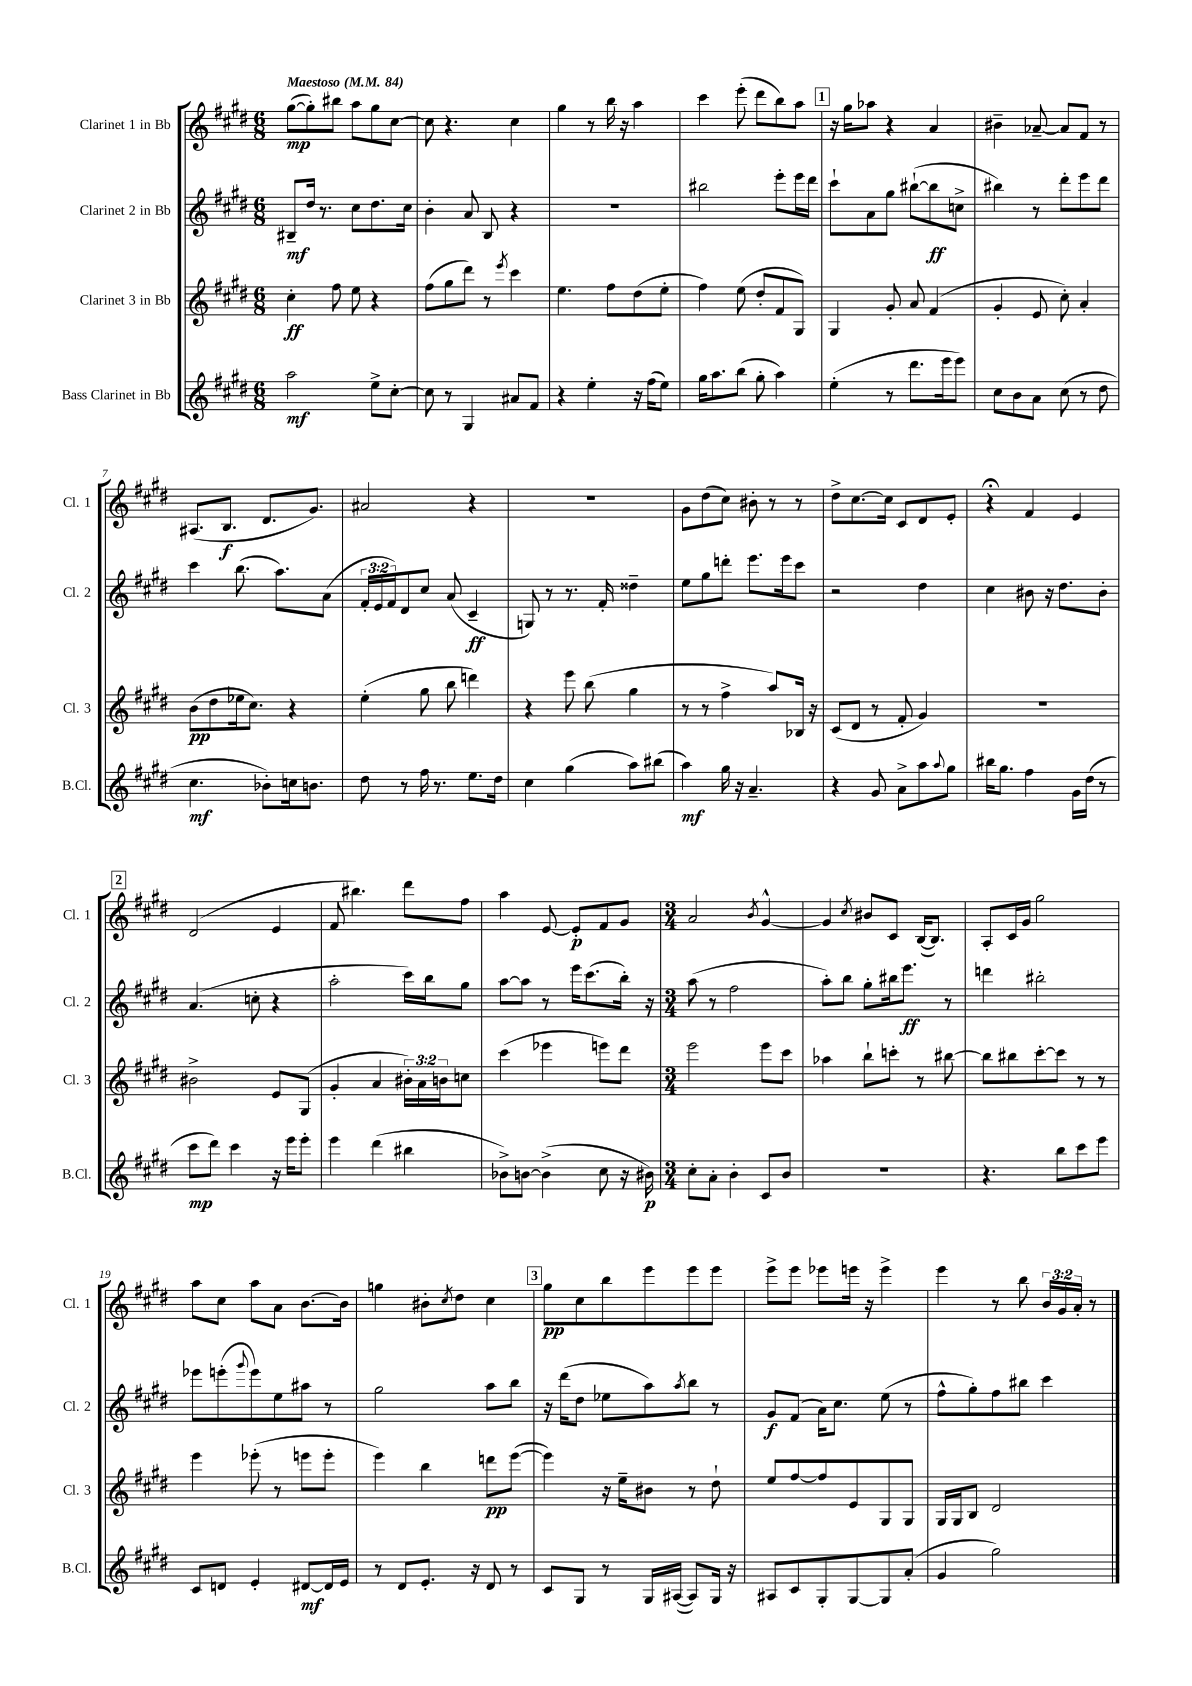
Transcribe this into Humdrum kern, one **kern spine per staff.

**kern	**dynam	**kern	**dynam	**kern	**dynam	**kern	**dynam
*part4	*part4	*part3	*part3	*part2	*part2	*part1	*part1
*staff4	*staff4	*staff3	*staff3	*staff2	*staff2	*staff1	*staff1
*I"Bass Clarinet in Bb	*	*I"Clarinet 3 in Bb	*	*I"Clarinet 2 in Bb	*	*I"Clarinet 1 in Bb	*
*I'B.Cl.	*	*I'Cl. 3	*	*I'Cl. 2	*	*I'Cl. 1	*
*clefG2	*	*clefG2	*	*clefG2	*	*clefG2	*
*k[f#c#g#d#]	*	*k[f#c#g#d#]	*	*k[f#c#g#d#]	*	*k[f#c#g#d#]	*
*M6/8	*	*M6/8	*	*M6/8	*	*M6/8	*
*MM84	*	*MM84	*	*MM84	*	*MM84	*
=1	=1	=1	=1	=1	=1	=1	=1
!	!	!	!	!	!	!LO:TX:a:B:t=Maestoso	!
2aa\	mf	4cc#'\	ff	8B#X~/L	mf	([8gg#\L	mp
.	.	.	.	16dd#/Jk	.	8gg#'\])	.
.	.	.	.	8.r	.	.	.
.	.	8ff#\	.	.	.	8bb#X\J	.
.	.	8ee\	.	8cc#\L	.	8aa\L	.
8ee^\L	.	4r	.	8.dd#\	.	8gg#\	.
[8cc#'\J	.	.	.	.	.	[8cc#\J	.
.	.	.	.	16cc#\Jk	.	.	.
=2	=2	=2	=2	=2	=2	=2	=2
8cc#\]	.	(8ff#\L	.	4b'\	.	8cc#\]	.
8r	.	8gg#\	.	.	.	4.r	.
4G#/	.	8ddd#\J)	.	8a/	.	.	.
.	.	8r	.	8B/	.	.	.
.	.	8qeee/	.	.	.	.	.
8a#X/L	.	4ccc#\	.	4r	.	4cc#\	.
8f#/J	.	.	.	.	.	.	.
=3	=3	=3	=3	=3	=3	=3	=3
4r	.	4.ee\	.	2.r	.	4gg#\	.
4ee'\	.	.	.	.	.	8r	.
.	.	8ff#\L	.	.	.	16bb\	.
.	.	.	.	.	.	16r	.
16r	.	(8dd#\	.	.	.	4aa\	.
(16ff#\KL	.	.	.	.	.	.	.
8ee\J)	.	8ee'\J	.	.	.	.	.
=4	=4	=4	=4	=4	=4	=4	=4
16gg#\KL	.	4ff#\)	.	2bb#X\	.	4ccc#\	.
8.aa\	.	.	.	.	.	.	.
(8bb\J	.	(8ee\	.	.	.	(8eee'\	.
8gg#'\	.	8dd#'/L	.	.	.	8ddd#\L	.
4aa\)	.	8f#/	.	8eee'\L	.	8bb\)	.
.	.	8G#/J)	.	16eee\L	.	8aa\J	.
.	.	.	.	16ddd#\JJ	.	.	.
!!LO:REH:place=s1:t=1
=5	=5	=5	=5	=5	=5	=5	=5
(4ee'\	.	4G#/	.	8ccc#`\L	.	16r	.
.	.	.	.	.	.	16gg#\KL	.
.	.	.	.	8a\	.	8aa-X\J	.
8r	.	8g#'/	.	8gg#\J	.	4r	.
8.ddd#\L	.	8a/	.	([8bb#X`\L	.	.	.
.	.	(4f#/	.	8bb#\]	ff	4a/	.
16eee\k	.	.	.	.	.	.	.
8eee\J)	.	.	.	8ccn^\J	.	.	.
=6	=6	=6	=6	=6	=6	=6	=6
8cc#\L	.	4g#'/	.	4bb#X\)	.	4b#X~\	.
8b\	.	.	.	.	.	.	.
8a\J	.	8e/	.	8r	.	[8a-X~/	.
(8cc#\	.	8cc#'\)	.	8ddd#'\L	.	8a-/L]	.
8r	.	4a'/	.	8eee\	.	8f#/J	.
8dd#\	.	.	.	8ddd#\J	.	8r	.
!!LO:LB:g=z
=7	=7	=7	=7	=7	=7	=7	=7
4.cc#\	mf	(8b\L	pp	4ccc#\	.	(8.A#X/L	.
.	.	8dd#\	.	.	.	.	.
.	.	.	.	.	.	8.B/J	f
.	.	16ee-X\k	.	(8.bb\	.	.	.
.	.	8.cc#\J)	.	.	.	.	.
8b-X'\L)	.	.	.	.	.	8.d#/L	.
.	.	.	.	8.aa\L)	.	.	.
16ccn\k	.	4r	.	.	.	.	.
8.bn\J	.	.	.	.	.	8.g#/J)	.
.	.	.	.	(8a\J	.	.	.
=8	=8	=8	=8	=8	=8	=8	=8
8dd#\	.	(4ee'\	.	24f#'/LL	.	2a#X/	.
.	.	.	.	24e/	.	.	.
.	.	.	.	24f#/J)	.	.	.
8r	.	.	.	8d#/	.	.	.
16ff#\	.	8gg#\	.	8cc#/J	.	.	.
8.r	.	.	.	.	.	.	.
.	.	8bb\	.	(8a/	.	.	.
8.ee\L	.	4dddn\)	.	4c#~/	ff	4r	.
16dd#\Jk	.	.	.	.	.	.	.
=9	=9	=9	=9	=9	=9	=9	=9
4cc#\	.	4r	.	8Gn/)	.	2.r	.
.	.	.	.	8r	.	.	.
(4gg#\	.	8eee\	.	8.r	.	.	.
.	.	(8bb\	.	.	.	.	.
.	.	.	.	16f#'/	.	.	.
8aa\L)	.	4gg#\	.	4dd##X~\	.	.	.
(8bb#X\J	.	.	.	.	.	.	.
=10	=10	=10	=10	=10	=10	=10	=10
4aa\)	mf	8r	.	8ee\L	.	8g#\L	.
.	.	8r	.	8gg#\	.	(8dd#\	.
16gg#\	.	4ff#^\	.	8dddn'\J	.	8cc#\J)	.
16r	.	.	.	.	.	.	.
4.a~/	.	.	.	8.eee\L	.	8b#X'\	.
.	.	8aa/L)	.	.	.	8r	.
.	.	.	.	16eee\k	.	.	.
.	.	16B-X/Jk	.	8ccc#\J	.	8r	.
.	.	16r	.	.	.	.	.
=11	=11	=11	=11	=11	=11	=11	=11
4r	.	(8c#/L	.	2r	.	8dd#^\L	.
.	.	8d#/J	.	.	.	[8.cc#\	.
8g#/	.	8r	.	.	.	.	.
.	.	.	.	.	.	16cc#\Jk]	.
8a^\L	.	8f#'/	.	.	.	8c#/L	.
8aa\	.	4g#/)	.	4dd#\	.	8d#/	.
8qqaa/	.	.	.	.	.	.	.
8gg#\J	.	.	.	.	.	8e'/J	.
=12	=12	=12	=12	=12	=12	=12	=12
16bb#X\KL	.	2.r	.	4cc#\	.	4r;<	.
8.gg#\J	.	.	.	.	.	.	.
4ff#\	.	.	.	8b#X\	.	4f#/	.
.	.	.	.	16r	.	.	.
.	.	.	.	8.dd#\L	.	.	.
16g#\LL	.	.	.	.	.	4e/	.
(16dd#\JJ	.	.	.	.	.	.	.
8r	.	.	.	8b#'\J	.	.	.
!!LO:LB:g=z
!!LO:REH:place=s1:t=2
=13	=13	=13	=13	=13	=13	=13	=13
8ccc#\L	mp	2b#X^\	.	(4.a/	.	(2d#/	.
8ddd#\J)	.	.	.	.	.	.	.
4ccc#\	.	.	.	.	.	.	.
.	.	.	.	8ccn'\	.	.	.
16r	.	8e/L	.	4r	.	4e/	.
16eee\KL	.	.	.	.	.	.	.
8eee'\J	.	(8G#/J	.	.	.	.	.
=14	=14	=14	=14	=14	=14	=14	=14
4eee\	.	4g#'/	.	2aa'\	.	8f#/	.
.	.	.	.	.	.	4.bb#X\)	.
(4ddd#\	.	4a/	.	.	.	.	.
4bb#X\	.	24b#X'\LL)	.	16ccc#\LL)	.	8ddd#\L	.
.	.	24a\	.	.	.	.	.
.	.	.	.	16bb\J	.	.	.
.	.	24bn\J	.	.	.	.	.
.	.	8ccn\J	.	8gg#\J	.	8ff#\J	.
=15	=15	=15	=15	=15	=15	=15	=15
8b-X^\L)	.	(4ccc#\	.	[8aa\L	.	4aa\	.
[8bn\J	.	.	.	8aa\J]	.	.	.
(4b^\]	.	4eee-X\	.	8r	.	[8e/	.
.	.	.	.	16eee\KL	.	8e'/L]	p
.	.	.	.	(8.ccc#\	.	.	.
8cc#\	.	8eeen\L)	.	.	.	8f#/	.
16r	.	8ddd#\J	.	16bb'\Jk)	.	8g#/J	.
16b#X\)	p	.	.	16r	.	.	.
=16	=16	=16	=16	=16	=16	=16	=16
*M3/4	*	*M3/4	*	*M3/4	*	*M3/4	*
8cc#'\L	.	2eee\	.	(8aa\	.	2a/	.
8a'\J	.	.	.	8r	.	.	.
4b'\	.	.	.	2ff#\	.	.	.
.	.	.	.	.	.	8qb/	.
8c#/L	.	8eee\L	.	.	.	[4g#^^/	.
8b/J	.	8ccc#\J	.	.	.	.	.
=17	=17	=17	=17	=17	=17	=17	=17
2.r	.	4aa-X\	.	8aa'\L)	.	4g#/]	.
.	.	.	.	8bb\J	.	.	.
.	.	.	.	.	.	8qcc#/	.
.	.	8bb`\L	.	8gg#'\L	.	8b#X/L	.
.	.	8cccn'\J	.	16bb#X\k	.	8c#/J	.
.	.	.	.	8.eee\J	ff	.	.
.	.	8r	.	.	.	([16B/KL	.
.	.	.	.	.	.	8.B/J])	.
.	.	[8bb#X\	.	8r	.	.	.
=18	=18	=18	=18	=18	=18	=18	=18
4.r	.	8bb#\L]	.	4dddn\	.	8A'/L	.
.	.	8bb#X\	.	.	.	16c#/L	.
.	.	.	.	.	.	16g#/JJ	.
.	.	[8ccc#'\	.	2bb#X'\	.	2gg#\	.
8bb\L	.	8ccc#\J]	.	.	.	.	.
8ccc#\	.	8r	.	.	.	.	.
8eee\J	.	8r	.	.	.	.	.
!!LO:LB:g=z
=19	=19	=19	=19	=19	=19	=19	=19
8c#/L	.	4eee\	.	8eee-X\L	.	8aa\L	.
8dn/J	.	.	.	(8eeen'\	.	8cc#\J	.
.	.	.	.	8qqggg#/	.	.	.
4e'/	.	(8eee-X'\	.	8eee\)	.	8aa\L	.
.	.	8r	.	8ee\	.	8a\J	.
[8d#X/L	mf	8eeen\L	.	8aa#X\J	.	[8.b\L	.
16d#/L]	.	8eee'\J	.	8r	.	.	.
16e/JJ	.	.	.	.	.	16b\Jk]	.
=20	=20	=20	=20	=20	=20	=20	=20
8r	.	4eee\)	.	2gg#\	.	4ggn\	.
8d#/L	.	.	.	.	.	.	.
8.e'/J	.	4bb\	.	.	.	8b#X'\L	.
.	.	.	.	.	.	8qcc#/	.
.	.	.	.	.	.	8dd#\J	.
16r	.	.	.	.	.	.	.
8d#/	.	8dddn\L	pp	8aa\L	.	4cc#\	.
8r	.	([8eee\J	.	8bb\J	.	.	.
!!LO:REH:place=s1:t=3
=21	=21	=21	=21	=21	=21	=21	=21
8c#/L	.	4eee\])	.	16r	.	8gg#\L	pp
.	.	.	.	(16ddd#\KL	.	.	.
8G#/J	.	.	.	8dd#\J	.	8cc#\	.
8r	.	16r	.	8ee-X\L	.	8bb\	.
.	.	16ee~\KL	.	.	.	.	.
16G#/LL	.	8b#X\J	.	8aa\)	.	8eee\	.
([16A#X/JJ	.	.	.	.	.	.	.
.	.	.	.	8qaa/	.	.	.
8A#/L])	.	8r	.	8bb\J	.	8eee\	.
16G#/Jk	.	8dd#`\	.	8r	.	8eee\J	.
16r	.	.	.	.	.	.	.
=22	=22	=22	=22	=22	=22	=22	=22
8A#X/L	.	8ee/L	.	8g#/L	f	8eee^\L	.
8c#/	.	[8ff#/	.	(8f#/J	.	8eee\J	.
8G#'/	.	8ff#/]	.	16a\KL)	.	8eee-X\L	.
.	.	.	.	8.cc#\J	.	.	.
[8G#/	.	8e/	.	.	.	16eeen\Jk	.
.	.	.	.	.	.	16r	.
8G#/]	.	8G#/	.	(8ee\	.	4eee^\	.
(8a'/J	.	8G#/J	.	8r	.	.	.
=23	=23	=23	=23	=23	=23	=23	=23
4g#/	.	16G#/LL	.	8ff#^^\L	.	4eee\	.
.	.	16G#/J	.	.	.	.	.
.	.	8B/J	.	8gg#'\)	.	.	.
2gg#\)	.	2d#/	.	8ff#\	.	8r	.
.	.	.	.	8bb#X\J	.	8bb\	.
.	.	.	.	4ccc#\	.	24b/LL	.
.	.	.	.	.	.	24g#/	.
.	.	.	.	.	.	24a'/JJ	.
.	.	.	.	.	.	8r	.
==	==	==	==	==	==	==	==
*-	*-	*-	*-	*-	*-	*-	*-
